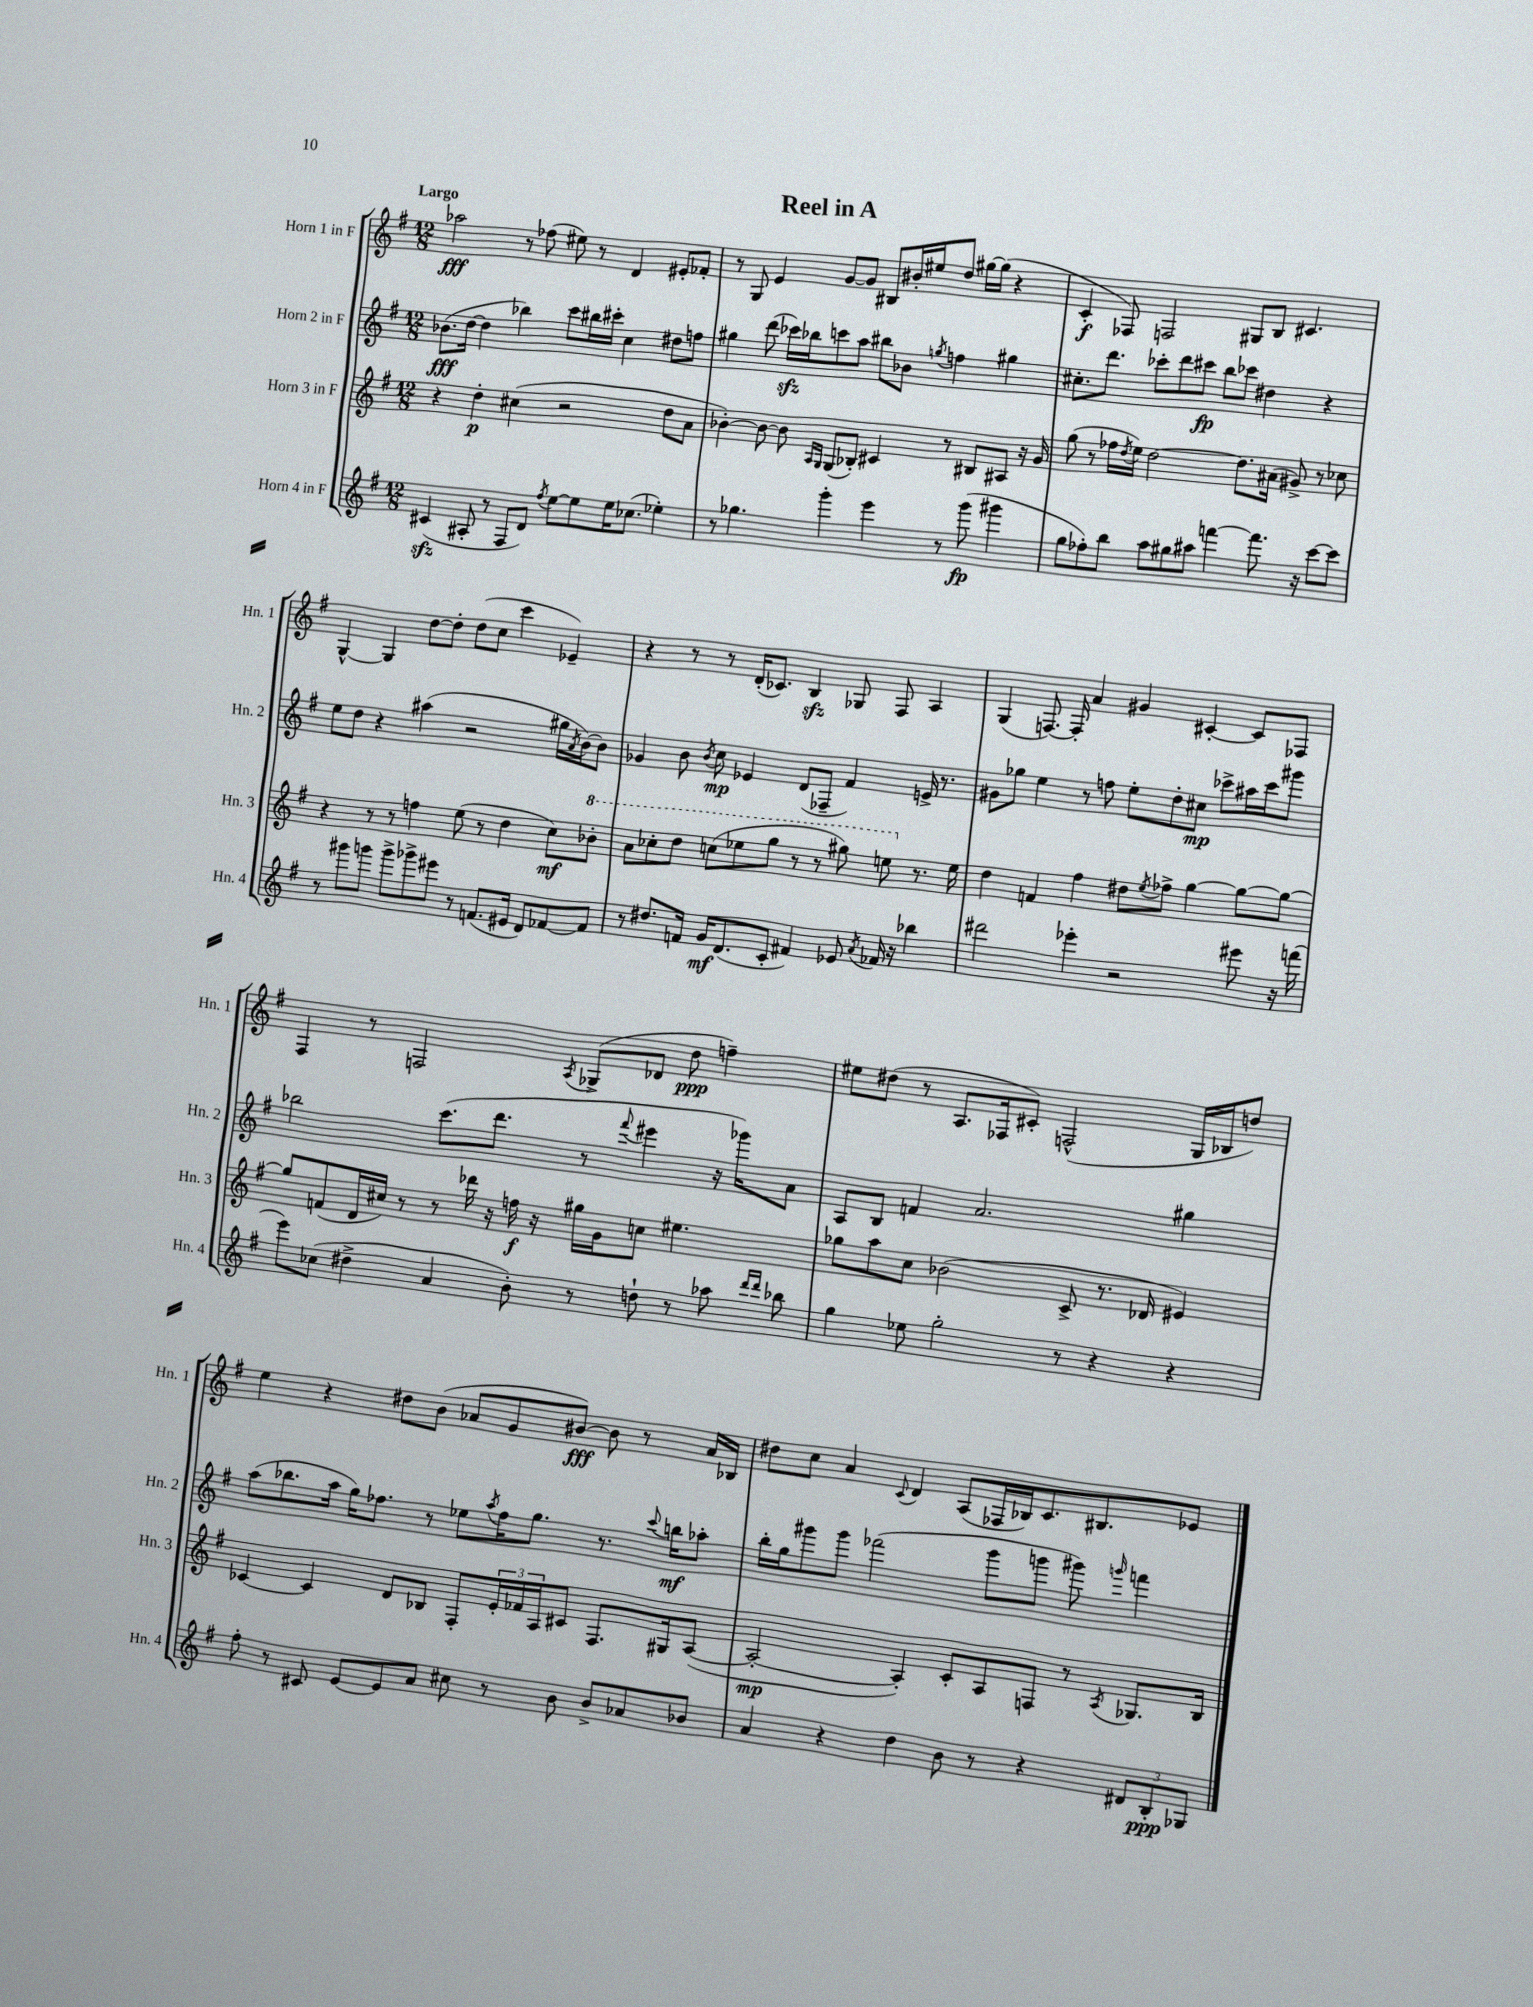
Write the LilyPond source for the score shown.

\header { title = "Reel in A" }
<<
\new StaffGroup <<
\new Staff = "s0" \with { instrumentName = "Horn 1 in F" shortInstrumentName = "Hn. 1" } {
    \clef treble \key g \major \numericTimeSignature \time 12/8 \tempo "Largo"
    aes''2\fff r8 fes''8( eis''8) r8 d'4 eis'8-. fes'8-. |
    r8 g8 e'4 g'8~ g'8 bis8 bis'16-. eis''16 d''8 gis''16~ gis''16( r4 |
    c'4-.\f fes8) f2 gis8 b8 cis'4. |
    g4~-^ g4 d''8~ d''8-. d''8( c''8 c'''4 ees'4--) |
    r4 r8 r8 d'16-.( ces'8.) b4\sfz ges8 fis8 a4 |
    g4( f8.~) f16-. a'4 gis'4 cis'4~-. cis'8 fes8 |
    fis4 r8 f2 \acciaccatura { a8 } ges8->( des'8 d''8\ppp f''4--) |
    eis''8 dis''8( r8 a8. fes16 cis'8-.) f2-^( g16 bes16 d''8) |
    e''4 r4 dis''8 b'8( aes'8 g'8 bis'8~\fff) bis'8 r8 aes'16 bes16 |
    dis''8 c''8 a'4 \appoggiatura { c'8 } d'4 a8( fes16 bes16) c'8. bis8. ees'8 \bar "|." |
}
\new Staff = "s1" \with { instrumentName = "Horn 2 in F" shortInstrumentName = "Hn. 2" } {
    \clef treble \key g \major \numericTimeSignature \time 12/8
    bes'8.\fff( d''16~ d''4 bes''4) c'''8 bis''16 cis'''16-. c''4 dis''8 f''8 |
    gis''4 d'''8( ces'''16\sfz) bes''16 c'''8 a''8 bis''8 bes'8 \acciaccatura { g''8 } f''4 gis''4 |
    cis''8.-. d'''8. ces'''8-. d'''8 cis'''8\fp b''8 ces'''8 dis''4 r4 |
    e''8 d''8 r4 ais''4( r2 gis''16 \acciaccatura { a'8 } b'16~) b'8 |
    ges'4 b'8 \acciaccatura { b'8 } c''8\mp ees'4 d'8( fes8-- fis'4) e'16-> r8. |
    gis'8 ges''8 e''4 r8 f''8 e''8-. d''8-. cis''8\mp ces'''8-> ais''16 ces'''16 gis'''8 |
    bes''2 c'''8.( d'''8. r8 \appoggiatura { fis'''8 } eis'''4 r16 ges'''16) a'8 |
    a8 b8 f'4 a'2. gis''4 |
    a''8( bes''8. a''16 g''16) fes''8. r8 ees''8 \acciaccatura { a''8 } fes''16 g''8. r8. \appoggiatura { c'''8 } b''16\mf aes''8-. |
    b''16-. g''16 gis'''8 gis'''8 fes'''2( gis'''8 g'''8 gis'''8) \grace { g'''16 } f'''4 \bar "|." |
}
\new Staff = "s2" \with { instrumentName = "Horn 3 in F" shortInstrumentName = "Hn. 3" } {
    \clef treble \key g \major \numericTimeSignature \time 12/8
    r4 d''4-.\p cis''4( r2 d''8 a'8 |
    bes'4~-.) bes'8~ bes'8 \grace { a16 g16 } g8( bes8-.) cis'4 r8 bis8 ais8 r16 g'16 |
    g''8( r8 fes''16 \acciaccatura { d''8 } e''16) d''2~ d''8. ais'16( gis'8->) r8 ces''8 |
    r4 r8 r8 f''4 e''8( r8 d''4 c''8\mf) \ottava #1 bes''8-. |
    a''8 ces'''8-. d'''8 c'''8( ees'''8 g'''8 r8 r8 gis'''8) e'''8 \ottava #0 r8. e''16 |
    d''4 f'4 fis''4 dis''8 \acciaccatura { e''8 } fes''8-> g''4~ g''8~ g''8~ |
    g''8 f'8( d'16 cis''16) r8 r8 des'''16 r16 f''16\f r16 gis''16 g'16 c''8 eis''4. |
    ges''8 a''8 c''8 bes'2( c'8-> r8. des'16 eis'4) |
    ces'4~ ces'4 d'8 bes8 fis8-. \tuplet 3/2 { e'16-. fes'16 a16 } cis'8 fis8. gis16 a8~( |
    a2~-.\mp a4-.) c'8-. a8 f8 r8 \acciaccatura { a8 } ges8. b16 \bar "|." |
}
\new Staff = "s3" \with { instrumentName = "Horn 4 in F" shortInstrumentName = "Hn. 4" } {
    \clef treble \key g \major \numericTimeSignature \time 12/8
    cis'4\sfz( ais8-. r8 fis8 d'8) \acciaccatura { fis''8 } e''8~ e''8 e''16 ces''8.( ees''4-.) |
    r8 ges''4. g'''4-. e'''4 r8 g'''8\fp( gis'''4 |
    g''8 fes''8-.) b''8 a''8 gis''8 ais''8 f'''4~ f'''8. r16 c'''8~ c'''8 |
    r8 gis'''8 g'''8 g'''8-> ges'''8-> eis'''8 r8 f'8.( eis'16 d'8) fes'8~ fes'8 |
    r8 dis''8. f'16 g'16\mf d'8.( c'8-. fis'4) ees'8 \acciaccatura { a'8 } fes'16 r16 bes''4 |
    dis'''2 ees'''4-. r2 eis'''8 r16 f'''16( |
    e'''8) ces''8( dis''4-> a'4 b'8-.) r8 d''8-! r8 aes''8 \grace { d'''16 d'''16 } bes''8 |
    g''4 ees''8 g''2-. r8 r4 r4 |
    fis''8-. r8 cis'8 e'8~ e'8 a'8 cis''8 r8 b'8 b'8-> aes'8 bes'8 |
    a'4 r4 d''4 b'8 r8 r4 \tuplet 3/2 { dis'8 b8-.\ppp ges8 } \bar "|." |
}
>>
>>
\layout { \context { \Score \remove "Bar_number_engraver" } }
